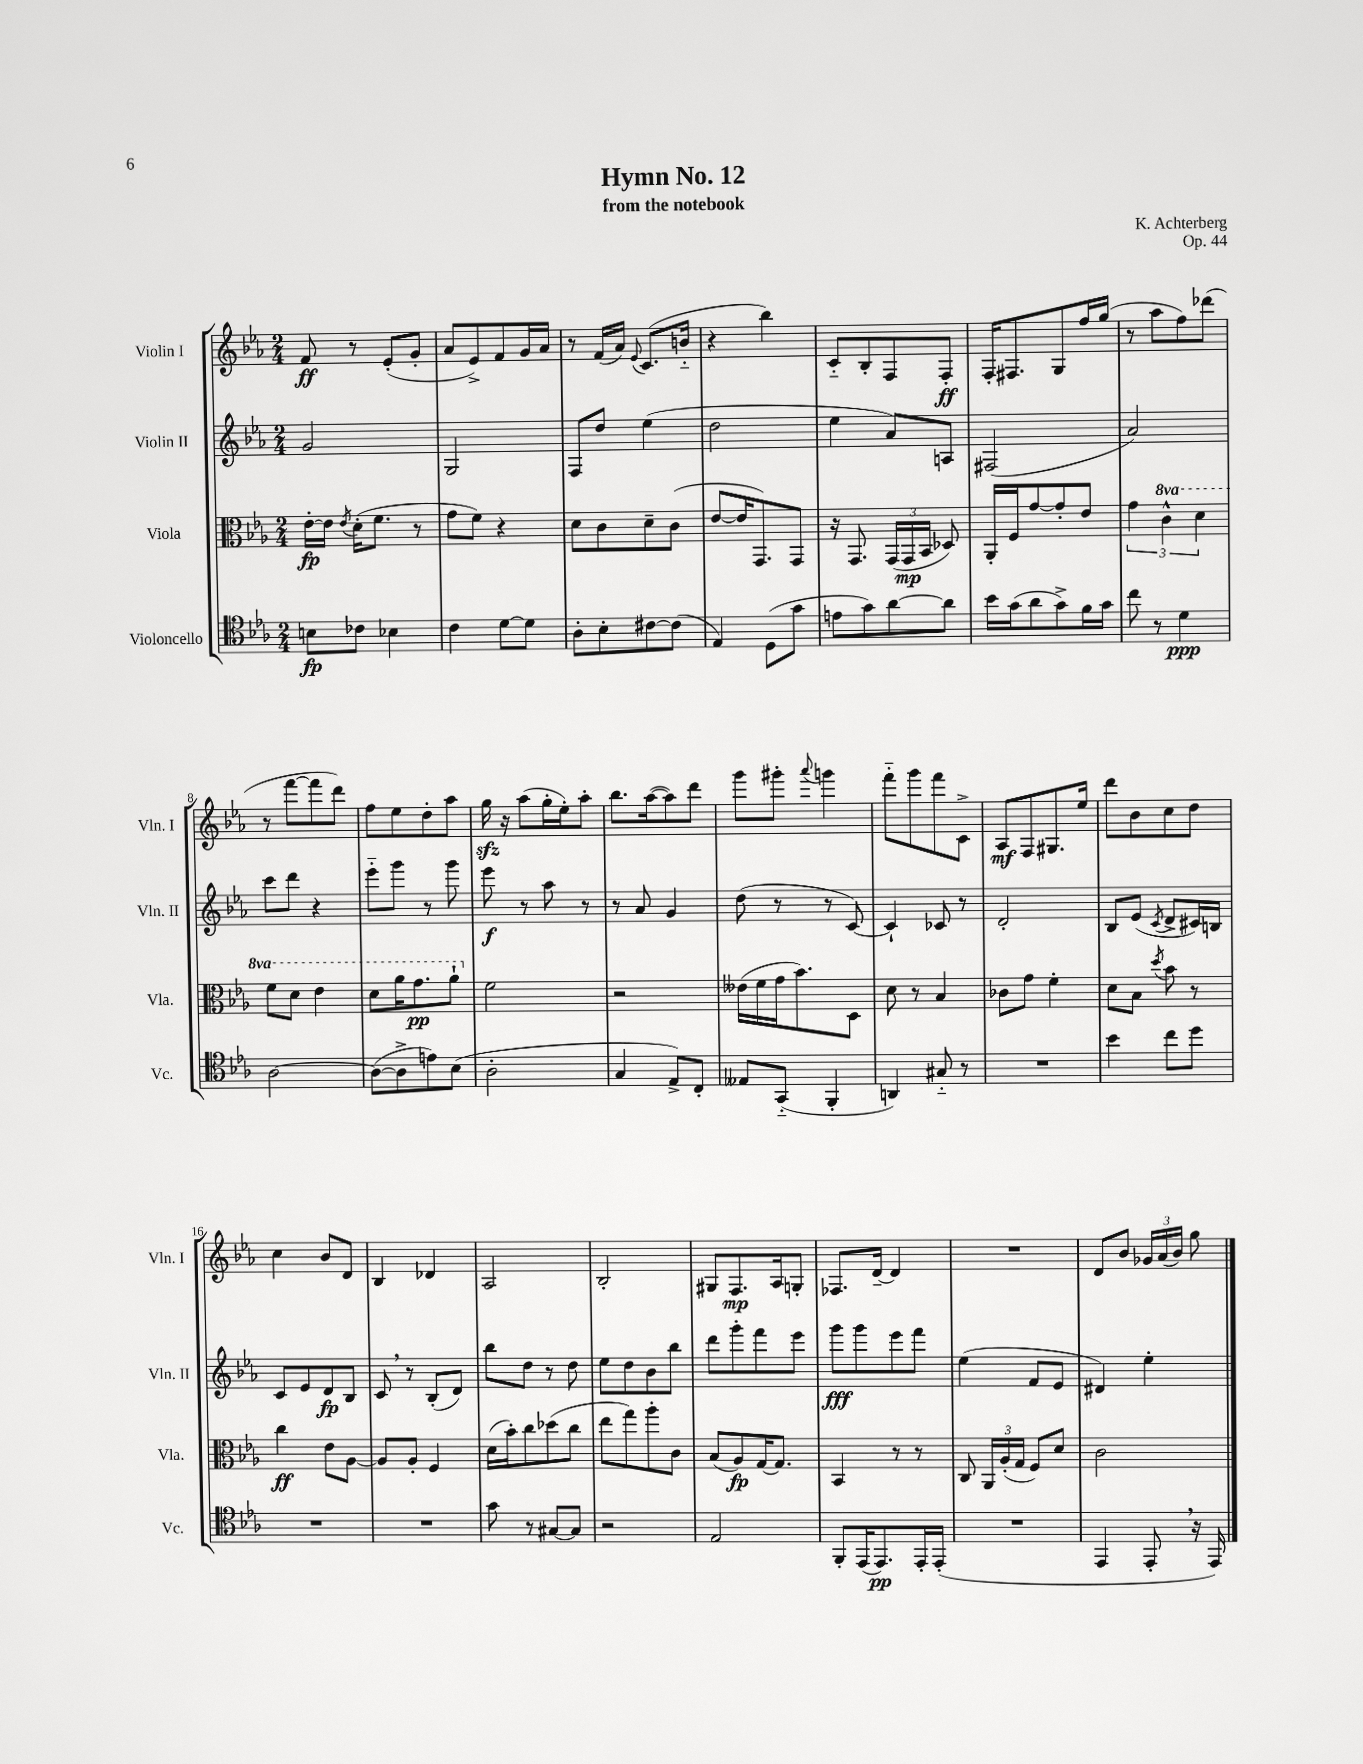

**kern	**kern	**kern	**kern
*staff4	*staff3	*staff2	*staff1
*clefC4	*clefC3	*clefG2	*clefG2
*k[b-e-a-]	*k[b-e-a-]	*k[b-e-a-]	*k[b-e-a-]
*M2/4	*M2/4	*M2/4	*M2/4
8B	[16e-'	2g	8f
.	16e-]	.	.
.	8qe-	.	.
8c-	(16d'	.	8r
.	8.f	.	.
4B-	.	.	(8e-'
.	8r	.	8g'
=	=	=	=
4c	8g	2G	8a-
.	8f)	.	8e-^)
[8d	4r	.	8f
8d]	.	.	16g
.	.	.	16a-
=	=	=	=
8A-'	8d	8F	8r
8B-'	8c	8dd	(16f
.	.	.	16a-)
.	.	.	8qqe-
[8c#	8d~	(4ee-	(8.c
(8c#]	(8c	.	.
.	.	.	16b'~
=	=	=	=
4E-)	[8e-	2dd	4r
.	16e-]	.	.
.	8.GG)	.	.
(8D	.	.	4bb-)
8g	8GG	.	.
=	=	=	=
8e	16r	4ee-	8c'~
.	8.GG	.	.
8g)	.	.	8B-'
[8a-	(24GG	8a-)	8F
.	24GG	.	.
.	24BB-	.	.
8a-]	8D-)	8A	8F'
=	=	=	=
16b-	16AA-'	(2F#	16F'
(16g	16F	.	8.F#
8a-	[8g	.	.
8g^)	8g']	.	8G
16f	8e-	.	16ff
16g	.	.	(16gg
=	=	=	=
8cc	6g	2a-)	8r
8r	.	.	8aa-
.	6cc^^	.	.
4d	.	.	8ff)
.	6dd	.	.
.	.	.	(8ddd-
=	=	=	=
[2A-	8ff	8ccc	8r
.	8dd	8ddd	[8fff
.	4ee-	4r	8fff]
.	.	.	8ddd)
=	=	=	=
(8A-_	8dd	8eee-'~	8ff
8A-^]	16aa-	8ggg	8ee-
.	8.gg	.	.
8e)	.	8r	8dd'
(8B-	8aa-`	8ggg	8aa-
=	=	=	=
2A-'	2f	8eee-	16gg
.	.	.	16r
.	.	8r	(8aa-
.	.	8aa-	16gg'
.	.	.	16ee-')
.	.	8r	8aa-'
=	=	=	=
4G	2r	8r	8.bb-
.	.	8a-	.
.	.	.	([16aa-
8E-^)	.	4g	8aa-])
8C'	.	.	8ddd
=	=	=	=
8E--	(16e--	(8dd	8ggg
.	16f	.	.
(8GG'~	16g	8r	8ggg#'
.	8.b-)	.	.
.	.	.	8qqaaa-
4FF'	.	8r	4ggg
.	8D	[8c)	.
=	=	=	=
4AA)	8d	4c`]	8fff'~
.	8r	.	8ggg
8G#'~	4B-	8c-	8fff
8r	.	8r	8c^
=	=	=	=
2r	8c-	2d'	8A-
.	8g	.	8F
.	4f'	.	8.G#
.	.	.	16ee-
=	=	=	=
4b-	8d	8B-	8ddd
.	8B-	(8e-	8b-
.	8qdd	8qc	.
8cc	8b-	8d^	8cc
8dd	8r	16c#)	8dd
.	.	16B	.
=	=	=	=
2r	4cc	8c	4cc
.	.	8e-	.
.	8e-	8d	8b-
.	[8A-	8B-	8d
=	=	=	=
2r	8A-]	8c	4B-
.	8A-'	8r	.
.	4F	(8B-'	4d-
.	.	8d)	.
=	=	=	=
8g	(16d	8bb-	2A-
.	16b-')	.	.
8r	8cc	8dd	.
[8G#	(8dd-	8r	.
8G#]	8cc	8dd	.
=	=	=	=
2r	8ee-	8ee-	2B-'
.	8gg)	8dd	.
.	8aa-'	8b-	.
.	8c	8bb-	.
=	=	=	=
2E-	(8B-	8ddd	8G#
.	8A-)	8ggg'	8.F
.	[16G	8fff	.
.	8.G]	.	16A-
.	.	8eee-	8G'
=	=	=	=
8FF'	4BB-	8ggg	8.F-
(16EE-	.	8ggg	.
8.EE-)	.	.	[16d~
.	8r	8eee-	4d]
16EE-'	8r	8fff	.
(16EE-'	.	.	.
=	=	=	=
2r	8C	(4ee-	2r
.	24AA-	.	.
.	(24A-'	.	.
.	24G	.	.
.	8F)	8f	.
.	8d	8e-	.
=	=	=	=
4EE-	2c	4d#)	8d
.	.	.	8b-
8EE-'	.	4ee-'	24g-
.	.	.	(24a-
.	.	.	24b-)
16r	.	.	8gg
16EE-)	.	.	.
==	==	==	==
*-	*-	*-	*-
